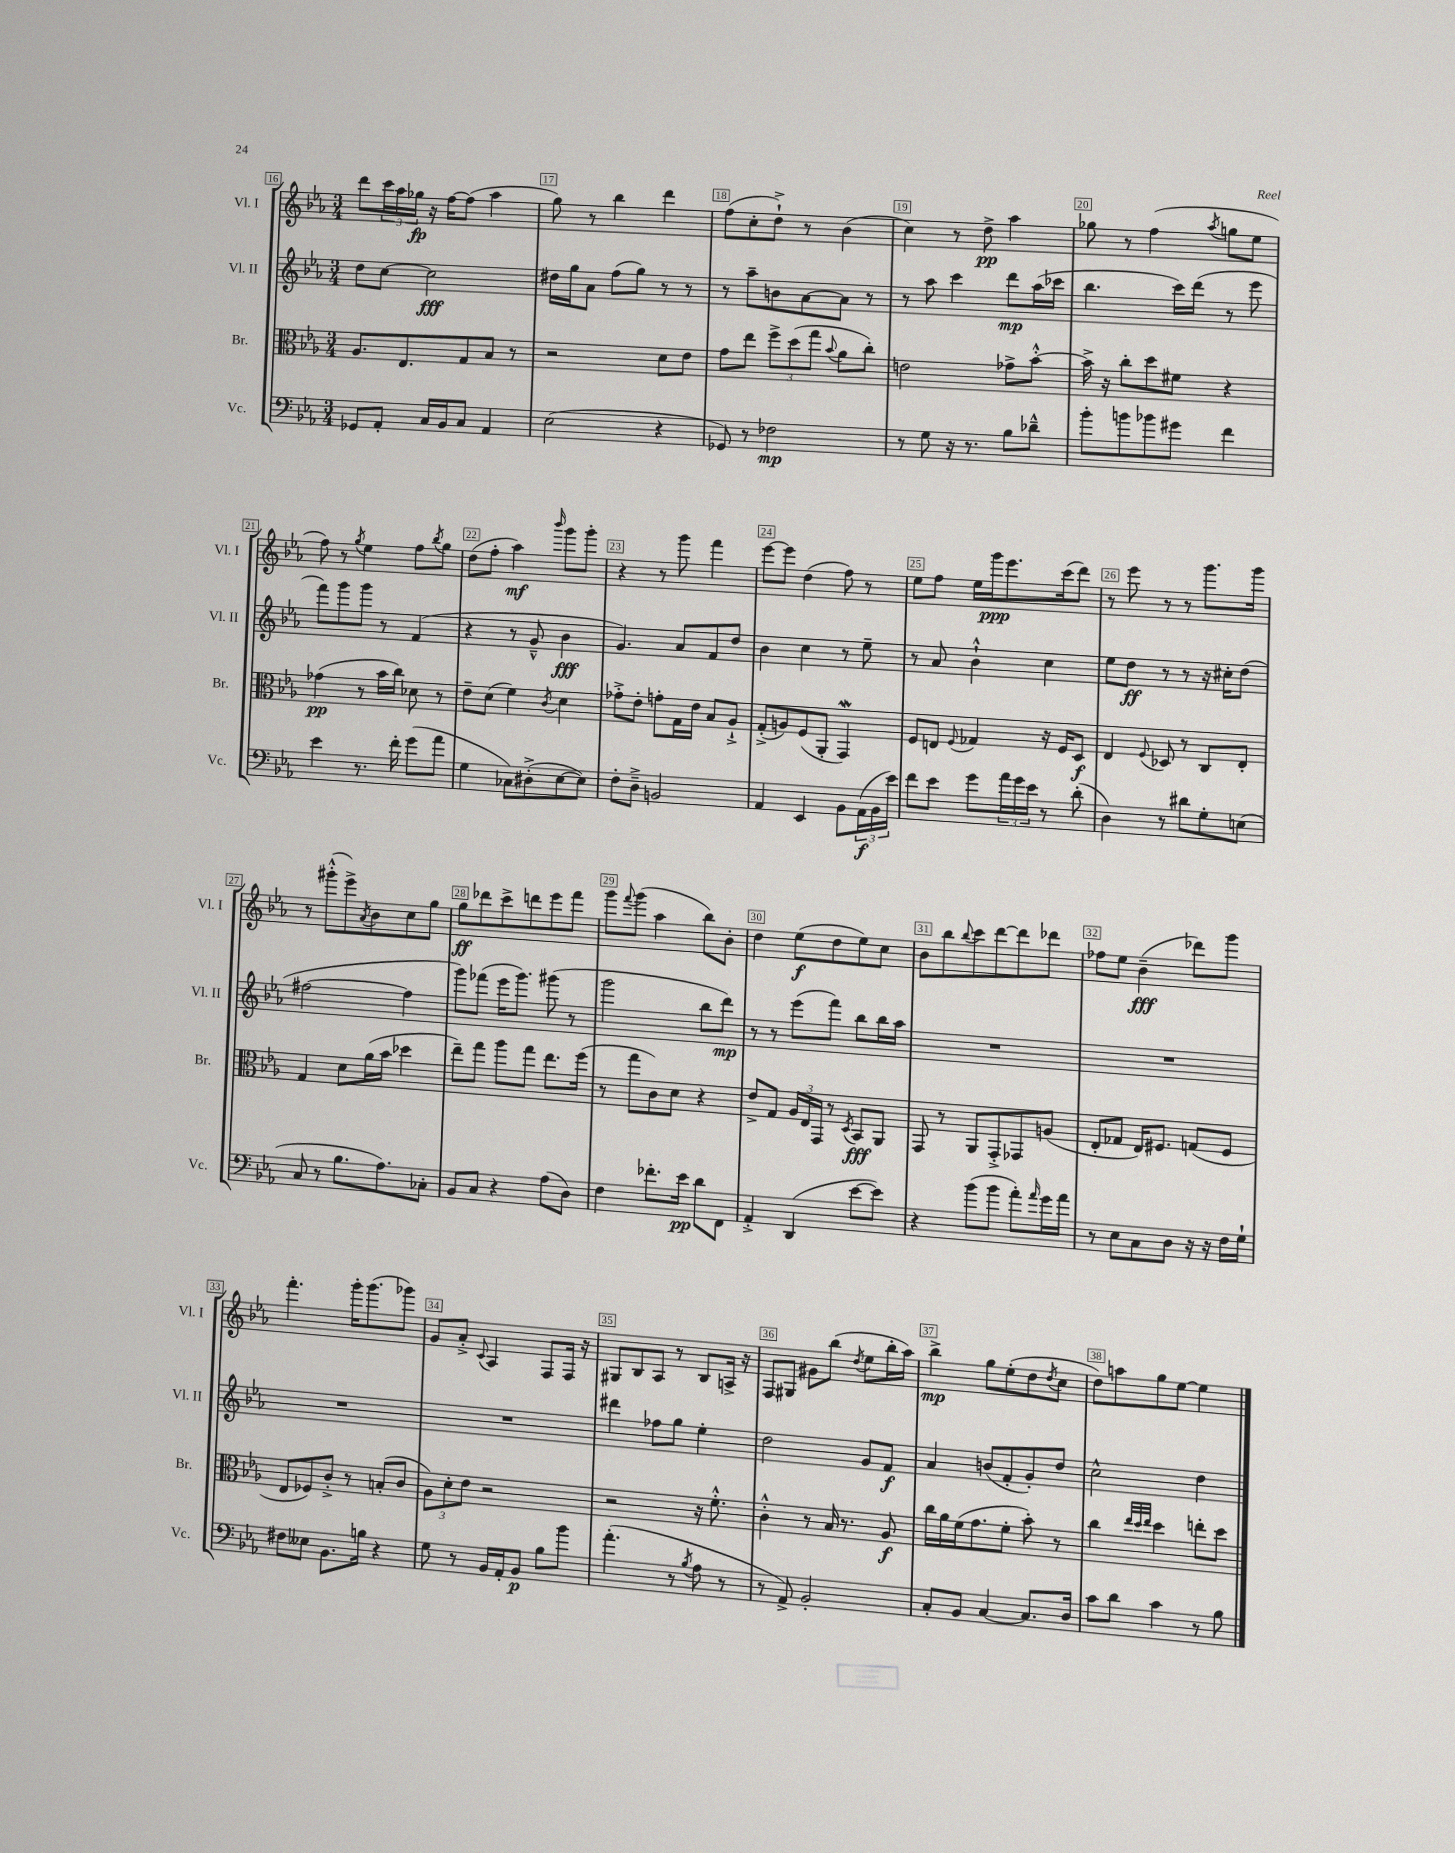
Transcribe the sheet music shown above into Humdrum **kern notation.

**kern	**dynam	**kern	**dynam	**kern	**dynam	**kern	**dynam
*part4	*part4	*part3	*part3	*part2	*part2	*part1	*part1
*staff4	*staff4	*staff3	*staff3	*staff2	*staff2	*staff1	*staff1
*I"Vc.	*	*I"Br.	*	*I"Vl. II	*	*I"Vl. I	*
*I'Vc.	*	*I'Br.	*	*I'Vl. II	*	*I'Vl. I	*
*clefF4	*	*clefC3	*	*clefG2	*	*clefG2	*
*k[b-e-a-]	*	*k[b-e-a-]	*	*k[b-e-a-]	*	*k[b-e-a-]	*
*M3/4	*	*M3/4	*	*M3/4	*	*M3/4	*
=16	=16	=16	=16	=16	=16	=16	=16
8GG-X/L	.	8.A-/L	.	8dd\L	.	8ddd\L	.
8AA-'/J	.	.	.	[8cc\J	.	24ccc\L	.
.	.	.	.	.	.	24aa-\	.
.	.	8.E-/	.	.	.	.	.
.	.	.	.	.	.	24gg-X\JJ	fp
16C/LL	.	.	.	2cc\]	fff	16r	.
16BB-/J	.	.	.	.	.	[16ff\KL	.
8C/J	.	8G/	.	.	.	(8ff\J]	.
4AA-/	.	8B-/J	.	.	.	4aa-\	.
.	.	8r	.	.	.	.	.
=17	=17	=17	=17	=17	=17	=17	=17
(2E-\	.	2r	.	16dd#X\LL	.	8gg\)	.
.	.	.	.	16gg\J	.	.	.
.	.	.	.	8a-\J	.	8r	.
.	.	.	.	(8ff\L	.	4bb-\	.
.	.	.	.	8gg\J)	.	.	.
4r	.	8d\L	.	8r	.	4ddd\	.
.	.	8e-\J	.	8r	.	.	.
=18	=18	=18	=18	=18	=18	=18	=18
8GG-X/)	.	8g\L	.	8r	.	(8ff\L	.
8r	.	8ee-\J	.	8aa-~\L	.	8cc'\	.
2F-X\	mp	12ff^\L	.	8bn\	.	8dd`^\J)	.
.	.	(12dd\	.	.	.	.	.
.	.	.	.	[8a-\	.	8r	.
.	.	12gg\J	.	.	.	.	.
.	.	8qqb-/	.	.	.	.	.
.	.	8a-\L	.	8a-\J]	.	(4b-\	.
.	.	8cc'\J)	.	8r	.	.	.
=19	=19	=19	=19	=19	=19	=19	=19
8r	.	2en\	.	8r	.	4cc\)	.
8G\	.	.	.	8aa-\	.	.	.
16r	.	.	.	4ccc\	.	8r	.
8.r	.	.	.	.	.	.	.
.	.	.	.	.	.	8dd^\	pp
8B-\L	.	8g-X^\L	.	8ddd\L	mp	4aa-\	.
8d-X~^^\J	.	[8b-'^^\J	.	(16aa-\L	.	.	.
.	.	.	.	16ccc-X\JJ	.	.	.
=20	=20	=20	=20	=20	=20	=20	=20
8b-'\L	.	16b-^\]	.	4.bb-\	.	8gg-X\	.
.	.	16r	.	.	.	.	.
8bn\	.	8cc'\L	.	.	.	8r	.
8b-X\	.	8dd\	.	.	.	(4ff\	.
8g#X\J	.	8f#X\J	.	16ccc\LL)	.	.	.
.	.	.	.	(16ddd\JJ	.	.	.
.	.	.	.	.	.	8qaa-/	.
4f\	.	4r	.	8r	.	8ggn\L	.
.	.	.	.	8eee-\	.	8ee-\J	.
!!LO:LB:g=z
=21	=21	=21	=21	=21	=21	=21	=21
4e-\	.	(4g-X\	pp	8fff\L)	.	8ff\)	.
.	.	.	.	8ggg\	.	8r	.
.	.	.	.	.	.	8qgg/	.
8.r	.	8r	.	8ggg\J	.	4ee-\	.
.	.	16b-\LL	.	8r	.	.	.
16f'\	.	16cc\JJ)	.	.	.	.	.
(8g\L	.	8d-X\	.	(4f/	.	8ff\L	.
.	.	.	.	.	.	8qbb-/	.
8a-\J	.	8r	.	.	.	8gg\J	.
=22	=22	=22	=22	=22	=22	=22	=22
4G\	.	8e-~\L	.	4r	.	(8dd\L	.
.	.	(8d\J	.	.	.	8ff'\J	.
8C-X\L)	.	4f\)	.	8r	.	4aa-\)	mf
(8D#X'^\	.	.	.	8g~^^/	.	.	.
.	.	8qc/	.	.	.	16qqbbb-/	.
[8E-\	.	4d\	.	4b-\	fff	8ggg\L	.
8E-\J])	.	.	.	.	.	8ggg'\J	.
=23	=23	=23	=23	=23	=23	=23	=23
8F'\L	.	8g-X'^\L	.	4.g/)	.	4r	.
8D~^\J	.	8e-'\J	.	.	.	.	.
2BBn/	.	8gn'\L	.	.	.	8r	.
.	.	16G\L	.	8a-/L	.	8ggg\	.
.	.	16e-\JJ	.	.	.	.	.
.	.	8B-/L	.	8f/	.	4fff\	.
.	.	8A-`^/J	.	8dd/J	.	.	.
=24	=24	=24	=24	=24	=24	=24	=24
4AA-/	.	(8G'^/L	.	4b-\	.	[8eee-\L	.
.	.	8An/)	.	.	.	8eee-\J]	.
4EE-/	.	(8F/	.	4cc\	.	(4dd\	.
.	.	8AA-'/J	.	.	.	.	.
8BB-\L	.	4GGW/)	.	8r	.	8ff\)	.
(24AA-\L	f	.	.	8ee-~\	.	8r	.
24BB-\	.	.	.	.	.	.	.
24e-\JJ)	.	.	.	.	.	.	.
=25	=25	=25	=25	=25	=25	=25	=25
8f\L	.	8F/L	.	8r	.	8ee-\L	.
8e-\J	.	8En/J	.	8a-/	.	8ff\J	.
.	.	8qqF/	.	.	.	.	.
8g\L	.	4G-X/	.	4b-`^^\	.	16ee-\LL	.
.	.	.	.	.	.	16ggg\J	ppp
24a-\L	.	.	.	.	.	8.eee-\	.
24g\	.	.	.	.	.	.	.
24e-\JJ	.	.	.	.	.	.	.
8r	.	16r	.	4cc\	.	.	.
.	.	16F/KL	.	.	.	(16ccc\k	.
(8d'\	.	8D/J	f	.	.	8ddd\J)	.
=26	=26	=26	=26	=26	=26	=26	=26
4D\)	.	4E-/	.	8ee-\L	.	8r	.
.	.	.	.	8dd\J	ff	8eee-\	.
.	.	8qqF/	.	.	.	.	.
8r	.	8D-X/	.	8r	.	8r	.
8d#X\L	.	8r	.	8r	.	8r	.
8G'\	.	8C/L	.	16r	.	8.ggg\L	.
.	.	.	.	16cc#X'\KL	.	.	.
(8En\J	.	8E-'/J	.	(8dd\J	.	.	.
.	.	.	.	.	.	16ggg\Jk	.
!!LO:LB:g=z
=27	=27	=27	=27	=27	=27	=27	=27
8C/	.	4G/	.	[2ff#X\	.	8r	.
8r	.	.	.	.	.	(8ggg#X'^^\L	.
8.B-\L	.	8d\L	.	.	.	8eee-^\)	.
.	.	.	.	.	.	8qa-/	.
.	.	(16a-\L	.	.	.	8b-\	.
8.A-\)	.	16b-\JJ	.	.	.	.	.
.	.	4dd-X\	.	4ff#\]	.	8cc\	.
8C-X'\J	.	.	.	.	.	8gg\J	.
=28	=28	=28	=28	=28	=28	=28	=28
8BB-/L	.	8ee-~\L)	.	8ggg\L)	.	8gg\L	ff
8C/J	.	8gg\J	.	(8fff-X\J	.	8ddd-X\	.
4r	.	8aa-\L	.	16eee-\KL	.	8ccc^\	.
.	.	.	.	8.ggg\J)	.	.	.
.	.	8gg\J	.	.	.	8dddn\	.
(8A-\L	.	8.ee-\L	.	(8ggg#X\	.	8eee-\	.
8D\J)	.	.	.	8r	.	8fff\J	.
.	.	(16ff\Jk	.	.	.	.	.
=29	=29	=29	=29	=29	=29	=29	=29
4F\	.	8r	.	2ggg\	.	8ggg\L	.
.	.	.	.	.	.	8qqfff/	.
.	.	8gg\L	.	.	.	(8ggg\J	.
8.f-X'\L	.	8c\)	.	.	.	4aa-\	.
.	.	8d\J	.	.	.	.	.
16e-\Jk	pp	.	.	.	.	.	.
8d\L	.	4r	.	8bb-\L	.	8bb-\L)	.
8FF\J	.	.	.	8ddd\J)	mp	8b-'\J	.
=30	=30	=30	=30	=30	=30	=30	=30
4AA-'^/	.	8e-^/L	.	8r	.	4dd\	.
.	.	8G/J	.	8r	.	.	.
(4DD/	.	24A-/LL	.	(8eee-\L	.	(8ee-\L	f
.	.	24E-/	.	.	.	.	.
.	.	24GG/JJ	.	.	.	.	.
.	.	8r	.	8fff\J)	.	8dd\	.
.	.	8qD/	.	.	.	.	.
[8e-\L	.	8BB-/L	fff	8bb-\L	.	8ee-\)	.
8e-\J])	.	8AA-/J	.	16bb-\L	.	8cc\J	.
.	.	.	.	16aa-\JJ	.	.	.
=31	=31	=31	=31	=31	=31	=31	=31
4r	.	8GG/	.	2.r	.	8b-\L	.
.	.	8r	.	.	.	8bb-\	.
.	.	.	.	.	.	8qqbb-/	.
(8b-\L	.	8AA-/L	.	.	.	8ccc\	.
8b-\J	.	8GG'^/	.	.	.	[8ddd\	.
8a-'\L)	.	8GG-X/	.	.	.	8ddd\]	.
16qqa-/	.	.	.	.	.	.	.
16g\L	.	(8An/J	.	.	.	8ddd-X\J	.
16a-\JJ	.	.	.	.	.	.	.
=32	=32	=32	=32	=32	=32	=32	=32
8r	.	8E-'/L	.	2.r	.	8ff-X\L	.
8E-\L	.	8G-X/J	.	.	.	8ee-\J	.
8C\	.	16E-/KL)	.	.	.	(4b-~\	fff
.	.	8.F#X/J	.	.	.	.	.
8D\J	.	.	.	.	.	.	.
16r	.	(8Gn/L	.	.	.	8ddd-X\L)	.
16r	.	.	.	.	.	.	.
16F\LL	.	8F#/J	.	.	.	8ggg\J	.
16G`\JJ	.	.	.	.	.	.	.
!!LO:LB:g=z
=33	=33	=33	=33	=33	=33	=33	=33
8F#X\L	.	8E-/L	.	2.r	.	4.fff'\	.
8E--X\J	.	8F-X/)	.	.	.	.	.
8.BB-\L	.	8c'^/J	.	.	.	.	.
.	.	8r	.	.	.	16ggg'\KL	.
16Bn\Jk	.	.	.	.	.	(8.ggg\	.
4r	.	(8Bn'/L	.	.	.	.	.
.	.	8c/J	.	.	.	8ggg-X\J)	.
=34	=34	=34	=34	=34	=34	=34	=34
8G\	.	12A-\L)	.	2.r	.	8g/L	.
.	.	12d'\	.	.	.	.	.
8r	.	.	.	.	.	8a-'^/J	.
.	.	12e-\J	.	.	.	.	.
.	.	.	.	.	.	8qqc/	.
16BB-/LL	.	2r	.	.	.	4A-/	.
16AA-'/J	.	.	.	.	.	.	.
8BB-/J	p	.	.	.	.	.	.
8B-\L	.	.	.	.	.	8F/L	.
8b-\J	.	.	.	.	.	16F/Jk	.
.	.	.	.	.	.	16r	.
=35	=35	=35	=35	=35	=35	=35	=35
(4.a-'\	.	2r	.	4ddd#X\	.	8G#X/L	.
.	.	.	.	.	.	8B-/	.
.	.	.	.	8ff-X\L	.	8A-/J	.
8r	.	.	.	8gg\J	.	8r	.
8qB-/	.	.	.	.	.	.	.
8A-\	.	16r	.	4ee-'\	.	8B-/L	.
.	.	8.f'^^\	.	.	.	.	.
8r	.	.	.	.	.	16An^/Jk	.
.	.	.	.	.	.	16r	.
=36	=36	=36	=36	=36	=36	=36	=36
8r	.	4c'^^\	.	2dd\	.	8F/L	.
8AA-^/)	.	.	.	.	.	8G#X/J	.
2BB-'/	.	8r	.	.	.	8g#X\L	.
.	.	16B-/	.	.	.	(8bb-\J	.
.	.	8.r	.	.	.	.	.
.	.	.	.	.	.	8qdd/	.
.	.	.	.	8g/L	.	8ee-\L	.
.	.	8A-/	f	8f/J	f	16bb-'\L	.
.	.	.	.	.	.	16aa-\JJ)	.
=37	=37	=37	=37	=37	=37	=37	=37
8C'/L	.	16cc\LL	.	4a-/	.	4bb-^\	mp
.	.	16a-\	.	.	.	.	.
8BB-/J	.	(16f\J	.	.	.	.	.
.	.	8.g\	.	.	.	.	.
[4C/	.	.	.	(8bn/L	.	8gg\L	.
.	.	8f'\J	.	8f'/	.	(8ee-'\	.
8.C/L]	.	8b-'\)	.	8g'/)	.	8dd\	.
.	.	.	.	.	.	8qdd/	.
.	.	8r	.	8dd/J	.	8cc\J	.
16D/Jk	.	.	.	.	.	.	.
=38	=38	=38	=38	=38	=38	=38	=38
8c\L	.	4cc\	.	2cc^^\	.	8dd\L)	.
8d\J	.	.	.	.	.	8aan\	.
.	.	32qqee-/LLL	.	.	.	.	.
.	.	32qqdd/	.	.	.	.	.
.	.	32qqee-/JJJ	.	.	.	.	.
4c\	.	4dd\	.	.	.	8gg\	.
.	.	.	.	.	.	[8ee-\J	.
8r	.	8een'\L	.	4dd\	.	4ee-\]	.
8B-\	.	8dd\J	.	.	.	.	.
==	==	==	==	==	==	==	==
*-	*-	*-	*-	*-	*-	*-	*-
